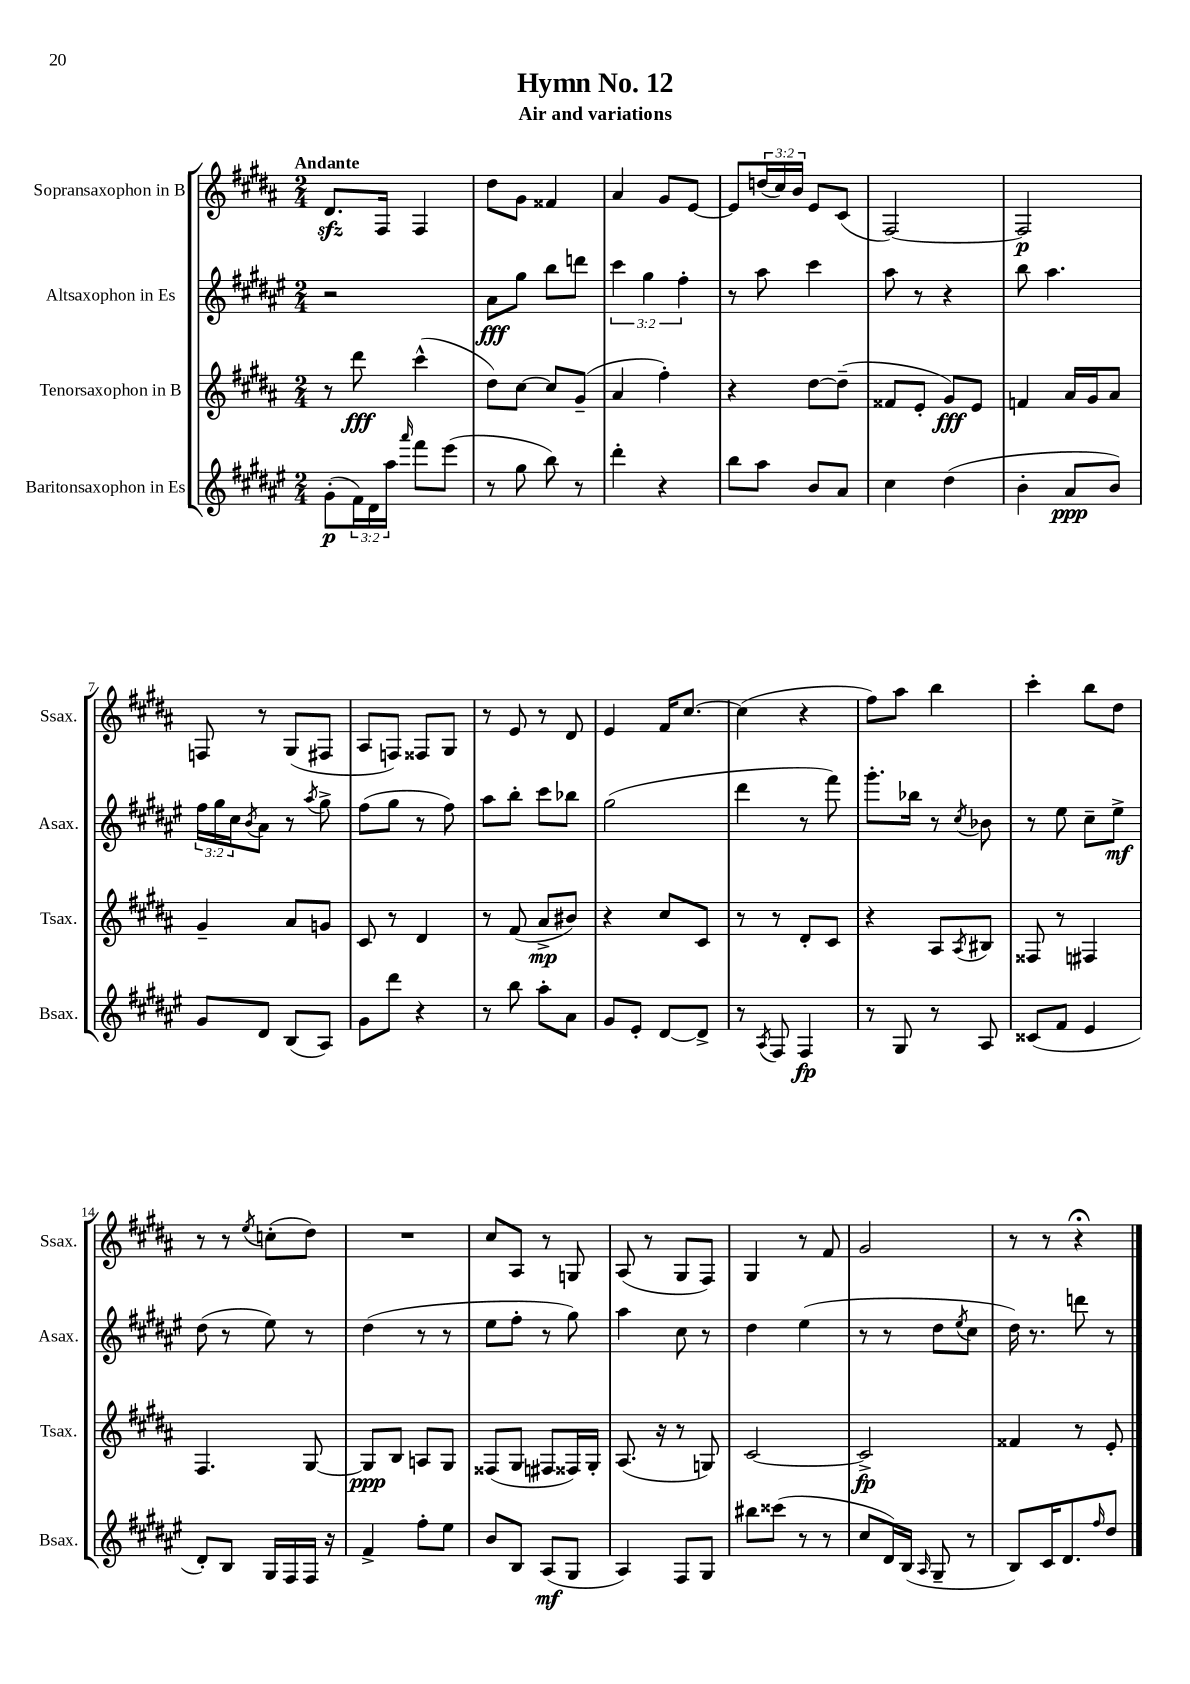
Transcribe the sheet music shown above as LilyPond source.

\header { title = "Hymn No. 12" subtitle = "Air and variations" }
<<
\new StaffGroup <<
\new Staff = "s0" \with { instrumentName = "Sopransaxophon in B" shortInstrumentName = "Ssax." } {
    \clef treble \key b \major \numericTimeSignature \time 2/4 \override Staff.TupletNumber.text = #tuplet-number::calc-fraction-text \tempo "Andante"
    dis'8.\sfz fis16 fis4 |
    dis''8 gis'8 fisis'4 |
    ais'4 gis'8 e'8~ |
    e'8 \tuplet 3/2 { d''16( cis''16) b'16 } e'8 cis'8( |
    fis2~) |
    fis2\p |
    f8 r8 gis8( fis8 |
    ais8 f8) fisis8 gis8 |
    r8 e'8 r8 dis'8 |
    e'4 fis'16 cis''8.~ |
    cis''4( r4 |
    fis''8) ais''8 b''4 |
    cis'''4-. b''8 dis''8 |
    r8 r8 \acciaccatura { e''8 } c''8-.( dis''8) |
    R2 |
    cis''8 ais8 r8 g8 |
    ais8( r8 gis8 fis8) |
    gis4 r8 fis'8 |
    gis'2 |
    r8 r8 r4\fermata \bar "|." |
}
\new Staff = "s1" \with { instrumentName = "Altsaxophon in Es" shortInstrumentName = "Asax." } {
    \clef treble \key fis \major \numericTimeSignature \time 2/4 \override Staff.TupletNumber.text = #tuplet-number::calc-fraction-text
    r2 |
    ais'8\fff gis''8 b''8 d'''8 |
    \tuplet 3/2 { cis'''4 gis''4 fis''4-. } |
    r8 ais''8 cis'''4 |
    ais''8 r8 r4 |
    b''8 ais''4. |
    \tuplet 3/2 { fis''16 gis''16 cis''16 } \acciaccatura { b'8 } ais'8 r8 \acciaccatura { ais''8 } gis''8-> |
    fis''8( gis''8 r8 fis''8) |
    ais''8 b''8-. cis'''8 bes''8 |
    gis''2( |
    dis'''4 r8 fis'''8) |
    gis'''8.-. bes''16 r8 \acciaccatura { cis''8 } bes'8 |
    r8 eis''8 cis''8-- eis''8->\mf |
    dis''8( r8 eis''8) r8 |
    dis''4( r8 r8 |
    eis''8 fis''8-. r8 gis''8) |
    ais''4 cis''8 r8 |
    dis''4 eis''4( |
    r8 r8 dis''8 \acciaccatura { eis''8 } cis''8 |
    dis''16) r8. d'''8 r8 \bar "|." |
}
\new Staff = "s2" \with { instrumentName = "Tenorsaxophon in B" shortInstrumentName = "Tsax." } {
    \clef treble \key b \major \numericTimeSignature \time 2/4
    r8 dis'''8\fff cis'''4-^( |
    dis''8) cis''8~ cis''8 gis'8--( |
    ais'4 fis''4-.) |
    r4 dis''8~ dis''8--( |
    fisis'8 e'8-. gis'8\fff) e'8 |
    f'4 ais'16 gis'16 ais'8 |
    gis'4-- ais'8 g'8 |
    cis'8 r8 dis'4 |
    r8 fis'8( ais'8->\mp bis'8) |
    r4 cis''8 cis'8 |
    r8 r8 dis'8-. cis'8 |
    r4 ais8 \acciaccatura { ais8 } bis8 |
    fisis8 r8 fis4 |
    fis4. gis8~ |
    gis8\ppp b8 a8 gis8 |
    fisis8( gis8 fis8 fisis16) gis16-. |
    ais8.( r16 r8 g8) |
    cis'2~ |
    cis'2->\fp |
    fisis'4 r8 e'8-. \bar "|." |
}
\new Staff = "s3" \with { instrumentName = "Baritonsaxophon in Es" shortInstrumentName = "Bsax." } {
    \clef treble \key fis \major \numericTimeSignature \time 2/4 \override Staff.TupletNumber.text = #tuplet-number::calc-fraction-text
    gis'8-.\p( \tuplet 3/2 { fis'16) dis'16 ais''16 } \grace { ais'''16 } fis'''8 eis'''8( |
    r8 gis''8 b''8) r8 |
    dis'''4-. r4 |
    b''8 ais''8 b'8 ais'8 |
    cis''4 dis''4( |
    b'4-. ais'8\ppp b'8) |
    gis'8 dis'8 b8( ais8) |
    gis'8 dis'''8 r4 |
    r8 b''8 ais''8-. ais'8 |
    gis'8 eis'8-. dis'8~ dis'8-> |
    r8 \acciaccatura { ais8 } fis8 fis4\fp |
    r8 gis8 r8 ais8 |
    cisis'8( fis'8 eis'4 |
    dis'8-.) b8 gis16 fis16 fis16 r16 |
    fis'4-> fis''8-. eis''8 |
    b'8 b8 ais8\mf( gis8 |
    ais4) fis8 gis8 |
    bis''8 cisis'''8( r8 r8 |
    cis''8 dis'16) b16( \grace { ais16 } gis8-- r8 |
    b8) cis'16 dis'8. \grace { fis''16 } dis''8 \bar "|." |
}
>>
>>
